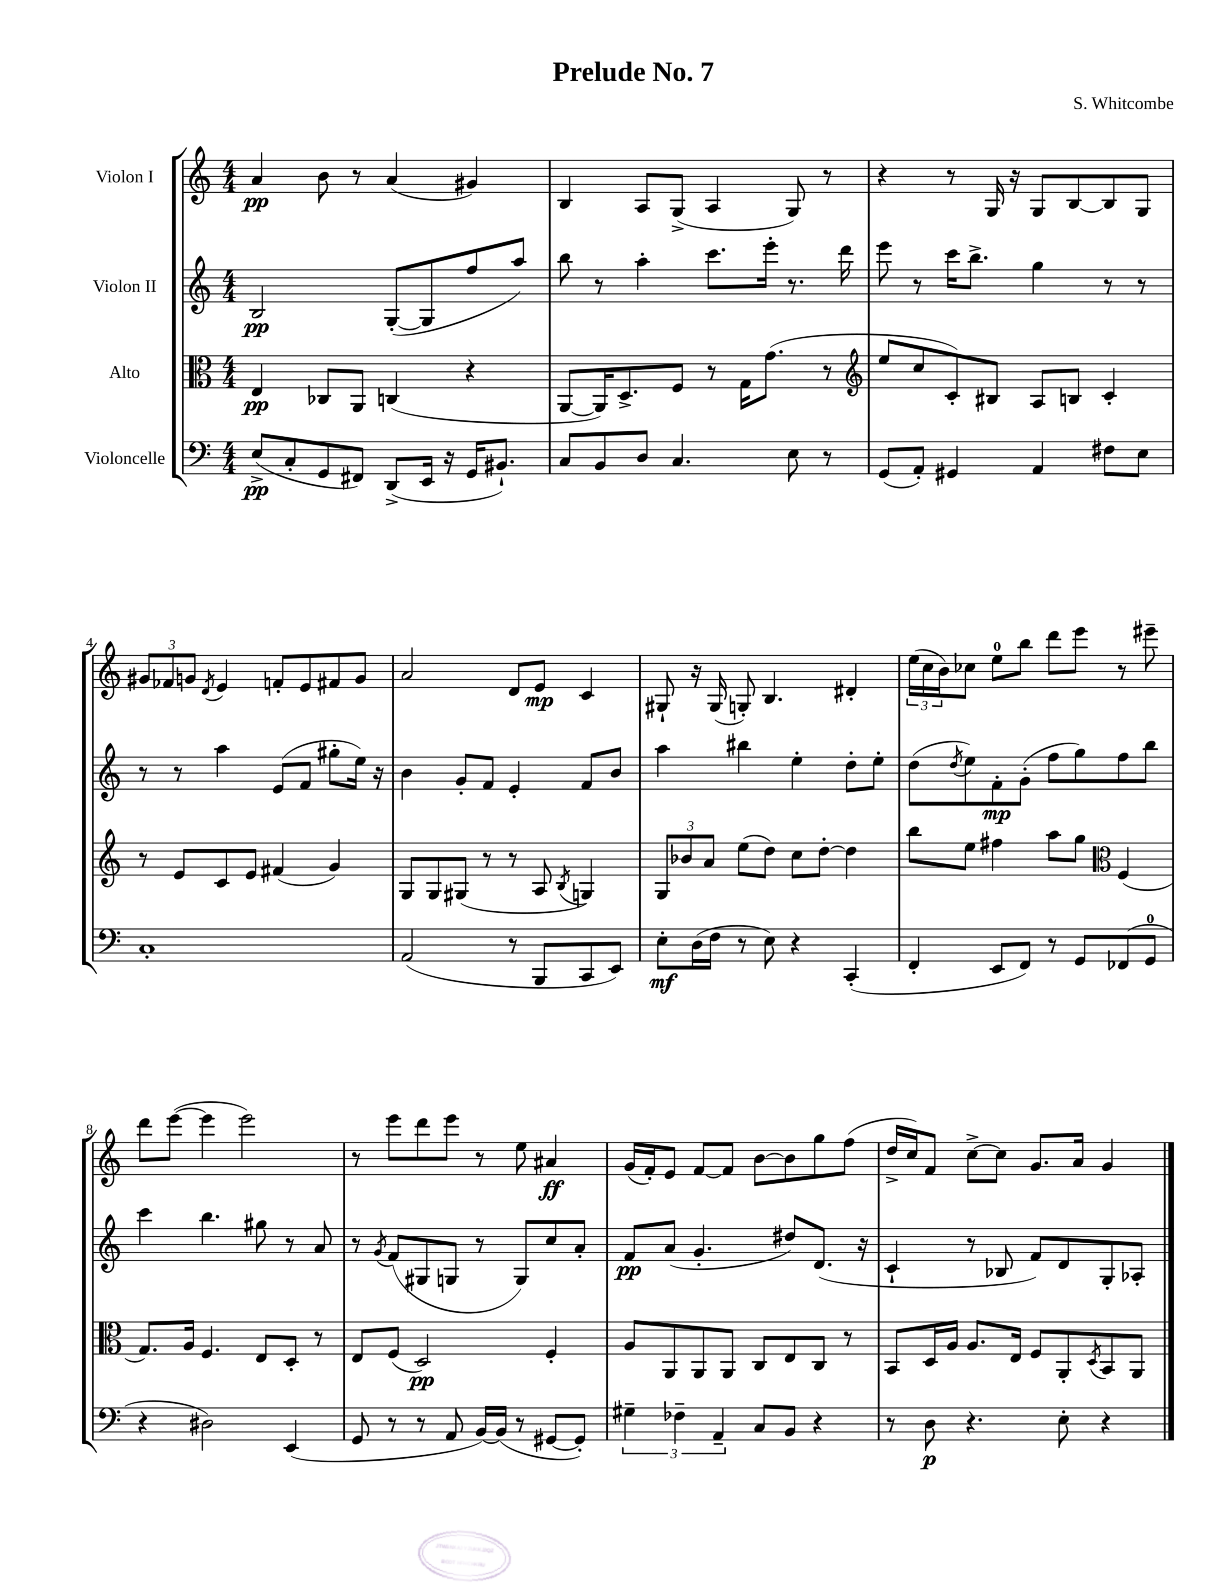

**kern	**dynam	**kern	**dynam	**kern	**dynam	**kern	**dynam
*part4	*part4	*part3	*part3	*part2	*part2	*part1	*part1
*staff4	*staff4	*staff3	*staff3	*staff2	*staff2	*staff1	*staff1
*I"Violoncelle	*	*I"Alto	*	*I"Violon II	*	*I"Violon I	*
*clefF4	*	*clefC3	*	*clefG2	*	*clefG2	*
*k[]	*	*k[]	*	*k[]	*	*k[]	*
*M4/4	*	*M4/4	*	*M4/4	*	*M4/4	*
=1	=1	=1	=1	=1	=1	=1	=1
(8E^/L	pp	4E/	pp	2B/	pp	4a/	pp
8C'/	.	.	.	.	.	.	.
8GG/	.	8C-X/L	.	.	.	8b\	.
8FF#X/J)	.	8AA/J	.	.	.	8r	.
(8DD^/L	.	(4Cn/	.	([8G'/L	.	(4a/	.
16EE/Jk	.	.	.	8G/]	.	.	.
16r	.	.	.	.	.	.	.
16GG/KL	.	4r	.	8ff/	.	4g#X/)	.
8.BB#X`/J)	.	.	.	.	.	.	.
.	.	.	.	8aa/J)	.	.	.
=2	=2	=2	=2	=2	=2	=2	=2
8C/L	.	[8AA/L	.	8bb\	.	4B/	.
8BB/	.	16AA/K])	.	8r	.	.	.
.	.	8.D^/	.	.	.	.	.
8D/J	.	.	.	4aa'\	.	8A/L	.
4.C/	.	8F/J	.	.	.	(8G^/J	.
.	.	8r	.	8.ccc\L	.	4A/	.
.	.	16G\KL	.	.	.	.	.
.	.	(8.g\J	.	16eee'\Jk	.	.	.
8E\	.	.	.	8.r	.	8G/)	.
8r	.	8r	.	.	.	8r	.
.	.	.	.	16ddd\	.	.	.
=3	=3	=3	=3	=3	=3	=3	=3
*	*	*clefG2	*	*	*	*	*
(8GG/L	.	8ee/L	.	8eee\	.	4r	.
8AA'/J)	.	8cc/	.	8r	.	.	.
4GG#X/	.	8c'/)	.	16ccc\KL	.	8r	.
.	.	.	.	8.bb^\J	.	.	.
.	.	8B#X/J	.	.	.	16G/	.
.	.	.	.	.	.	16r	.
4AA/	.	8A/L	.	4gg\	.	8G/L	.
.	.	8Bn/J	.	.	.	[8B/	.
8F#X\L	.	4c'/	.	8r	.	8B/]	.
8E\J	.	.	.	8r	.	8G/J	.
!!LO:LB:g=z
=4	=4	=4	=4	=4	=4	=4	=4
1C'	.	8r	.	8r	.	12g#X/L	.
.	.	.	.	.	.	12f-X/	.
.	.	8e/L	.	8r	.	.	.
.	.	.	.	.	.	12gn/J	.
.	.	.	.	.	.	8qd/	.
.	.	8c/	.	4aa\	.	4e/	.
.	.	8e/J	.	.	.	.	.
.	.	(4f#X/	.	(8e/L	.	8fn'/L	.
.	.	.	.	8f/J	.	8e/	.
.	.	4g/)	.	8gg#X'\L	.	8f#X/	.
.	.	.	.	16ee\Jk)	.	8g/J	.
.	.	.	.	16r	.	.	.
=5	=5	=5	=5	=5	=5	=5	=5
(2AA/	.	8G/L	.	4b\	.	2a/	.
.	.	8G/	.	.	.	.	.
.	.	(8G#X/J	.	8g'/L	.	.	.
.	.	8r	.	8f/J	.	.	.
8r	.	8r	.	4e'/	.	8d/L	.
8BBB/L	.	8A/	.	.	.	8e/J	mp
.	.	8qB/	.	.	.	.	.
8CC/	.	4Gn/)	.	8f/L	.	4c/	.
8EE/J)	.	.	.	8b/J	.	.	.
=6	=6	=6	=6	=6	=6	=6	=6
8E'\L	mf	12G/L	.	4aa\	.	8G#X`/	.
.	.	12b-X/	.	.	.	.	.
(16D\L	.	.	.	.	.	16r	.
.	.	12a/J	.	.	.	.	.
16F\JJ	.	.	.	.	.	(16G#/	.
8r	.	(8ee\L	.	4bb#X\	.	8Gn'/)	.
8E\)	.	8dd\J)	.	.	.	4.B/	.
4r	.	8cc\L	.	4ee'\	.	.	.
.	.	[8dd'\J	.	.	.	.	.
(4CC'/	.	4dd\]	.	8dd'\L	.	4d#X'/	.
.	.	.	.	8ee'\J	.	.	.
=7	=7	=7	=7	=7	=7	=7	=7
4FF'/	.	8bb\L	.	(8dd\L	.	(24ee\LL	.
.	.	.	.	.	.	24cc\	.
.	.	.	.	.	.	24b\J)	.
.	.	.	.	8qdd/	.	.	.
.	.	8ee\J	.	8ee\)	.	8cc-X\J	.
8EE/L	.	4ff#X\	.	8f'\	mp	8ee\L	.
8FF/J)	.	.	.	(8g'\J	.	8bb\J	.
8r	.	8aa\L	.	8ff\L	.	8ddd\L	.
8GG/L	.	8gg\J	.	8gg\)	.	8eee\J	.
*	*	*clefC3	*	*	*	*	*
(8FF-X/	.	(4F/	.	8ff\	.	8r	.
8GG/J	.	.	.	8bb\J	.	8eee#X~\	.
!!LO:LB:g=z
=8	=8	=8	=8	=8	=8	=8	=8
4r	.	8.G/L)	.	4ccc\	.	8ddd\L	.
.	.	.	.	.	.	([8eee\J	.
.	.	16A/Jk	.	.	.	.	.
2D#X\)	.	4.F/	.	4.bb\	.	4eee\]	.
.	.	.	.	.	.	2eee\)	.
.	.	8E/L	.	8gg#X\	.	.	.
(4EE/	.	8D'/J	.	8r	.	.	.
.	.	8r	.	8a/	.	.	.
=9	=9	=9	=9	=9	=9	=9	=9
8GG/	.	8E/L	.	8r	.	8r	.
.	.	.	.	8qg/	.	.	.
8r	.	(8F/J	.	(8f/L	.	8eee\L	.
8r	.	2D/)	pp	8G#X/	.	8ddd\	.
8AA/	.	.	.	8Gn/J	.	8eee\J	.
[16BB/LL)	.	.	.	8r	.	8r	.
(16BB/JJ]	.	.	.	.	.	.	.
8r	.	.	.	8G/L)	.	8ee\	.
[8GG#X/L	.	4F'/	.	8cc/	.	4a#X/	ff
8GG#'/J])	.	.	.	8a'/J	.	.	.
=10	=10	=10	=10	=10	=10	=10	=10
6G#X~\	.	8A/L	.	8f/L	pp	(16g/LL	.
.	.	.	.	.	.	16f'/J)	.
.	.	8AA/	.	(8a/J	.	8e/J	.
6F-X~\	.	.	.	.	.	.	.
.	.	8AA/	.	4.g'/	.	[8f/L	.
6AA~/	.	.	.	.	.	.	.
.	.	8AA/J	.	.	.	8f/J]	.
8C/L	.	8C/L	.	.	.	[8b\L	.
8BB/J	.	8E/	.	8dd#X/L)	.	8b\]	.
4r	.	8C/J	.	(8.d/J	.	8gg\	.
.	.	8r	.	.	.	(8ff\J	.
.	.	.	.	16r	.	.	.
=11	=11	=11	=11	=11	=11	=11	=11
8r	.	8BB/L	.	4c`/	.	16dd^/LL	.
.	.	.	.	.	.	16cc/J)	.
8D\	p	16D/L	.	.	.	8f/J	.
.	.	16A/JJ	.	.	.	.	.
4.r	.	8.A/L	.	8r	.	[8cc^\L	.
.	.	.	.	8B-X/	.	8cc\J]	.
.	.	16E/Jk	.	.	.	.	.
.	.	8F/L	.	8f/L)	.	8.g/L	.
8E'\	.	8AA'/	.	8d/	.	.	.
.	.	.	.	.	.	16a/Jk	.
.	.	8qD/	.	.	.	.	.
4r	.	8BB/	.	8G'/	.	4g/	.
.	.	8AA/J	.	8A-X'/J	.	.	.
==	==	==	==	==	==	==	==
*-	*-	*-	*-	*-	*-	*-	*-
